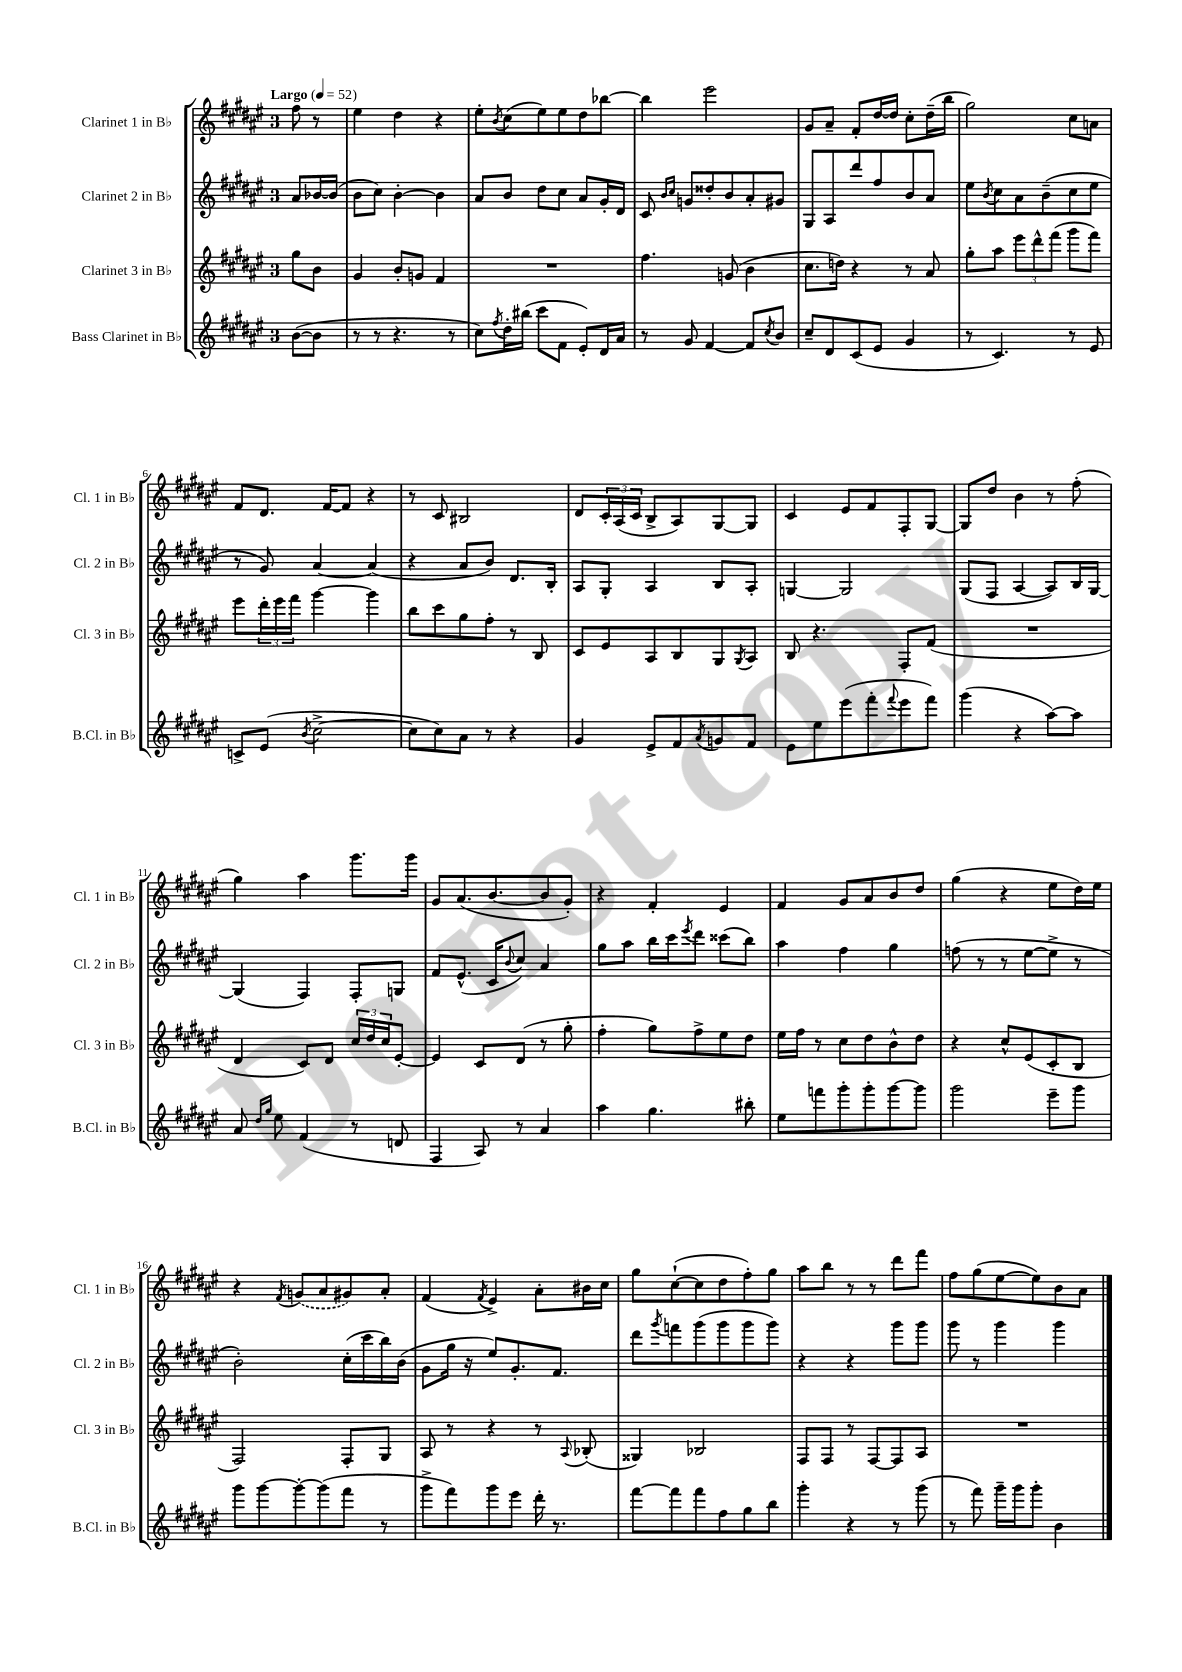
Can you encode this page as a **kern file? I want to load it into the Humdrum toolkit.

**kern	**kern	**kern	**kern
*part4	*part3	*part2	*part1
*staff4	*staff3	*staff2	*staff1
*I"Bass Clarinet in B♭	*I"Clarinet 3 in B♭	*I"Clarinet 2 in B♭	*I"Clarinet 1 in B♭
*I'B.Cl. in B♭	*I'Cl. 3 in B♭	*I'Cl. 2 in B♭	*I'Cl. 1 in B♭
*clefG2	*clefG2	*clefG2	*clefG2
*k[f#c#g#d#a#e#]	*k[f#c#g#d#a#e#]	*k[f#c#g#d#a#e#]	*k[f#c#g#d#a#e#]
*M3/4	*M3/4	*M3/4	*M3/4
*MM52	*MM52	*MM52	*MM52
=	=	=	=
!	!	!	!LO:TX:a:B:t=Largo
([8b\L	8gg#\L	8a#/L	8ff#\
8b\J]	8b\J	[16b-X/L	8r
.	.	(16b-/JJ]	.
=1	=1	=1	=1
8r	4g#/	8b\L	4ee#\
8r	.	8cc#\J)	.
4.r	8b'/L	[4b'\	4dd#\
.	8gn/J	.	.
.	4f#/	4b\]	4r
8r	.	.	.
=2	=2	=2	=2
8cc#\L)	2.r	8a#/L	8ee#'\L
8qff#/	.	.	8qb/
16dd#'\L	.	8b/J	(8cc#\
(16bb#X\JJ	.	.	.
8ccc#\L	.	8dd#\L	8ee#\)
8f#\J	.	8cc#\J	8ee#\
8e#'/L)	.	8a#/L	8dd#\
16d#/L	.	16g#'/L	[8bb-X\J
16a#/JJ	.	16d#/JJ	.
=3	=3	=3	=3
8r	4.ff#\	8c#/	4bb-\]
.	.	16qqb/LL	.
.	.	16qqcc#/JJ	.
8g#/	.	8gn/L	.
[4f#/	.	8dd##X'/	2eee#\
.	(8gn/	8b/	.
8f#/L]	4b\	8a#'/	.
8qcc#/	.	.	.
8b/J	.	8g#X/J	.
=4	=4	=4	=4
8cc#~/L	8.cc#\L	8G#/L	8g#/L
8d#/	.	8A#/	8a#~/J
.	16ddn\Jk)	.	.
(8c#/	4r	8ddd#/	8f#'/L
8e#/J	.	8ff#/	[16dd#/L
.	.	.	16dd#/JJ]
4g#/	8r	8b/	8cc#'\L
.	8a#/	8a#/J	(16dd#~\L
.	.	.	16bb\JJ
=5	=5	=5	=5
8r	8gg#'\L	8ee#\L	2gg#\)
.	.	8qb/	.
4.c#/)	8aa#\J	8cc#\	.
.	12eee#\L	8a#\	.
.	12ddd#^^\	.	.
.	.	(8b~\	.
.	(12fff#\J	.	.
8r	8ggg#\L	8cc#\	8cc#\L
8e#/	8fff#\J)	8ee#\J	8an\J
!!LO:LB:g=z
=6	=6	=6	=6
8cn^/L	8eee#\L	8r	8f#/L
(8e#/J	24ddd#'\L	8g#/)	8.d#/J
.	24eee#\	.	.
.	24fff#\JJ	.	.
8qb/	.	.	.
[2cc#^\	[4ggg#\	[4a#/	.
.	.	.	[16f#/KL
.	.	.	8f#/J]
.	4ggg#\]	(4a#/]	4r
=7	=7	=7	=7
8cc#\L]	8bb\L	4r	8r
8cc#\)	8ccc#\	.	8c#/
8a#\J	8gg#\	8a#/L	2B#X/
8r	8ff#'\J	8b/J)	.
4r	8r	8.d#/L	.
.	8B/	.	.
.	.	16B'/Jk	.
=8	=8	=8	=8
4g#/	8c#/L	8A#/L	8d#/L
.	8e#/	8G#'/J	24c#'/L
.	.	.	(24A#/
.	.	.	24c#/JJ
8e#^/L	8A#/	4A#/	8B^/L
8f#/	8B/	.	8A#/)
8qa#/	.	.	.
8gn/	8G#/	8B/L	[8G#/
.	8qG#/	.	.
8f#/J	8A#/J	8A#'/J	8G#/J]
=9	=9	=9	=9
8e#\L	8B/	[4Gn/	4c#/
8ee#\	4.r	.	.
(8eee#\	.	2G/]	8e#/L
8fff#'\	.	.	8f#/
8qqfff#/	.	.	.
8eee#\	8F#'/L	.	8F#'/
8fff#\J)	(8f#/J	.	[8G#/J
=10	=10	=10	=10
(4ggg#\	2.r	(8G#/L	8G#/L]
.	.	8F#/J	8dd#/J
4r	.	[4A#/	4b\
[8aa#\L)	.	8A#/L])	8r
8aa#\J]	.	16B/L	(8ff#'\
.	.	[16G#/JJ	.
!!LO:LB:g=z
=11	=11	=11	=11
8a#/	4d#/	(4G#/]	4gg#\)
16qqdd#/LL	.	.	.
16qqgg#/JJ	.	.	.
8ee#\	.	.	.
(4f#/	8c#/L)	4F#/)	4aa#\
.	8d#/J	.	.
8r	24cc#/LL	8F#'/L	8.ggg#\L
.	24dd#/	.	.
.	24cc#/J	.	.
8dn/	[8e#'/J	8Gn/J	.
.	.	.	16ggg#\Jk
=12	=12	=12	=12
4F#/	4e#/]	8f#/L	8g#/L
.	.	(8.e#^^/J	(8.a#/
8A#/)	8c#/L	.	.
.	.	16c#/KL	[8.b/
.	.	8qqb/	.
8r	(8d#/J	8cc#/J)	.
4a#/	8r	4a#/	8b/]
.	8gg#'\	.	8g#'/J)
=13	=13	=13	=13
4aa#\	4ff#'\	8gg#\L	4r
.	.	8aa#\J	.
4.gg#\	8gg#\L)	16bb\LL	4f#'/
.	.	16ccc#\J	.
.	.	8qeee#/	.
.	8ff#^\	8ddd#\J	.
.	8ee#\	(8ccc##X\L	4e#/
8bb#X'\	8dd#\J	8bb\J)	.
=14	=14	=14	=14
8ee#\L	16ee#\LL	4aa#\	4f#/
.	16ff#\JJ	.	.
8fffn\	8r	.	.
8ggg#'\	8cc#\L	4ff#\	8g#/L
8ggg#'\	8dd#\	.	8a#/
[8ggg#\	8b^^\	4gg#\	8b/
8ggg#\J]	8dd#\J	.	8dd#/J
=15	=15	=15	=15
2ggg#\	4r	(8ffn\	(4gg#\
.	.	8r	.
.	8cc#^^/L	8r	4r
.	(8e#/	[8ee#\L	.
8eee#~\L	8c#'/	8ee#^\J]	8ee#\L
8ggg#\J	8B/J	8r	16dd#\L)
.	.	.	16ee#\JJ
!!LO:LB:g=z
=16	=16	=16	=16
8ggg#\L	2F#/)	2b'\)	4r
[8ggg#\	.	.	.
.	.	.	8qf#/
8ggg#'\_	.	.	(8gn/L
(8ggg#\]	.	.	8a#/
8fff#\J	8F#'/L	(16cc#'\LL	8g#X/)
.	.	16ccc#\	.
8r	8G#/J	16bb\)	8a#'/J
.	.	(16b\JJ	.
=17	=17	=17	=17
8ggg#^\L	8A#/	8g#\L	(4f#/
8fff#\)	8r	16gg#\Jk	.
.	.	16r	.
.	.	.	8qf#/
8ggg#\	4r	8ee#/L)	4e#^/)
8eee#\J	.	8.g#'/	.
16ddd#'\	8r	.	8a#'\L
8.r	.	8.f#/J	.
.	8qqA#/	.	.
.	(8B-X'/	.	16b#X\L
.	.	.	16cc#\JJ
=18	=18	=18	=18
[8fff#\L	4G##X/)	8ddd#\L	8gg#\L
.	.	8qggg#/	.
8fff#\]	.	8fffn\	([8cc#`\
8fff#\	2B-X/	(8ggg#\	8cc#\]
8ff#\	.	8ggg#\	8dd#\
8gg#\	.	8ggg#\	8ff#'\)
8bb\J	.	8ggg#\J)	8gg#\J
=19	=19	=19	=19
4ggg#'\	8F#/L	4r	8aa#\L
.	8F#/J	.	8bb\J
4r	8r	4r	8r
.	[8F#/L	.	8r
8r	8F#/]	8ggg#\L	8ddd#\L
(8ggg#\	8A#/J	8ggg#\J	8fff#\J
=20	=20	=20	=20
8r	2.r	8ggg#\	8ff#\L
8fff#\)	.	8r	(8gg#\
16ggg#~\LL	.	4ggg#\	[8ee#\
16ggg#\J	.	.	.
8ggg#'\J	.	.	8ee#\])
4b\	.	4ggg#\	8b\
.	.	.	8a#\J
==	==	==	==
*-	*-	*-	*-
